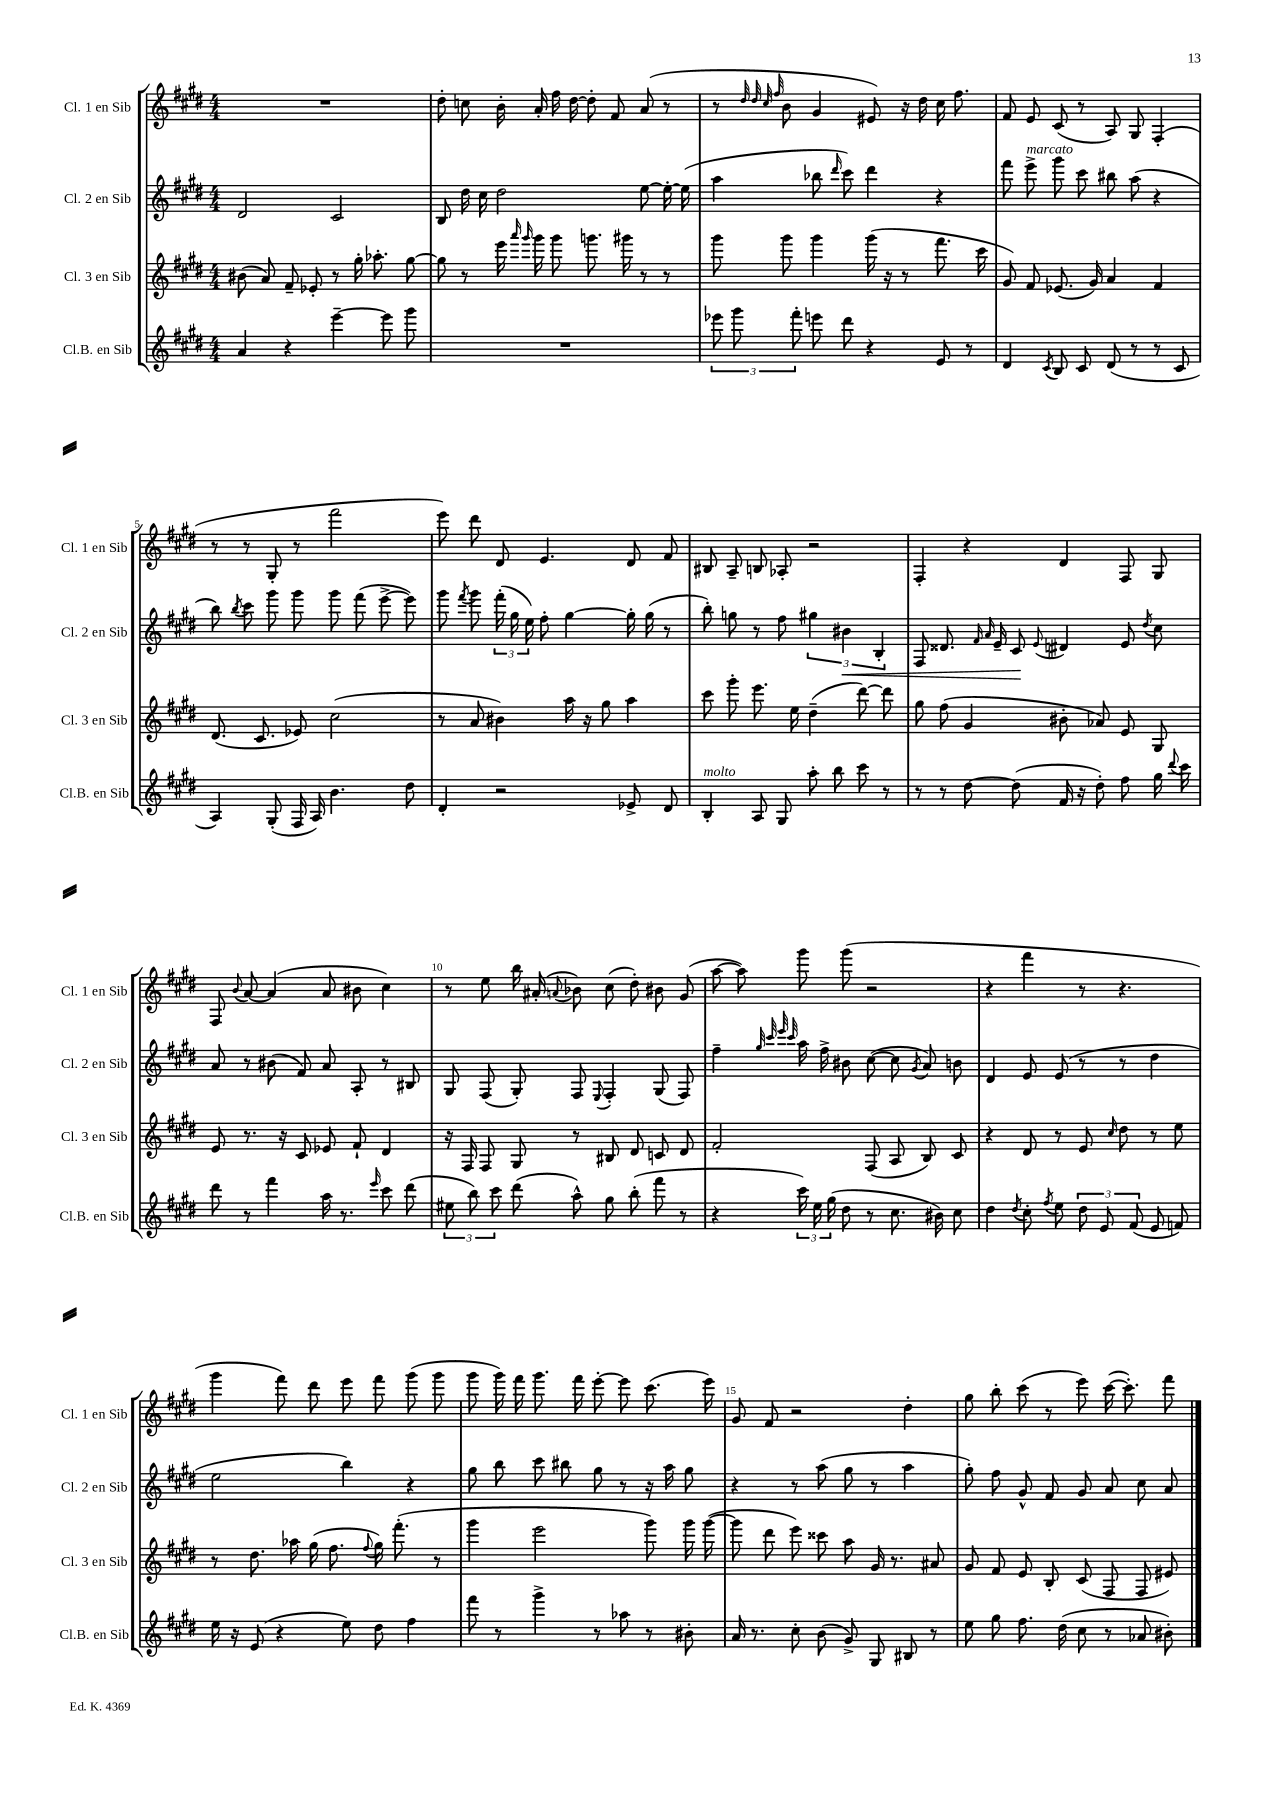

**kern	**kern	**kern	**kern
*staff4	*staff3	*staff2	*staff1
*clefG2	*clefG2	*clefG2	*clefG2
*k[f#c#g#d#]	*k[f#c#g#d#]	*k[f#c#g#d#]	*k[f#c#g#d#]
*M4/4	*M4/4	*M4/4	*M4/4
4a	(8b#	2d#	1r
.	8a)	.	.
4r	8f#~	.	.
.	8e-'	.	.
[4eee~	8r	2c#	.
.	16gg#'	.	.
.	8.aa-'	.	.
8eee]	.	.	.
8ggg#	[8gg#	.	.
=	=	=	=
1r	8gg#]	8B	8dd#'
.	8r	16dd#	8cc
.	.	16cc#	.
.	16eee	2dd#	16b'
.	16qqaaa	.	.
.	16qqggg#	.	.
.	16ggg#	.	16a'
.	8ggg#	.	16ff#
.	.	.	[16dd#
.	8.ggg	.	8dd#']
.	.	.	8f#
.	16ggg#	.	.
.	8r	[8ee	(8a
.	8r	16ee'_	8r
.	.	(16ee]	.
=	=	=	=
12eee-	8ggg#	4aa	8r
12ggg#	.	.	.
.	.	.	32qqdd#
.	.	.	32qqdd#
.	.	.	32qqcc#
.	.	.	32qqff#
.	8ggg#	.	8b
12fff#'	.	.	.
8eee	4ggg#	8bb-	4g#
.	.	16qqddd#	.
8ddd#	.	8ccc#)	.
4r	(16ggg#	4ddd#	8e#)
.	16r	.	.
.	8r	.	16r
.	.	.	16dd#
8e	8.fff#	4r	16cc#
.	.	.	8.ff#
8r	.	.	.
.	16ccc#	.	.
=	=	=	=
4d#	8g#)	8fff#	8f#
.	8f#	8eee^	8e
8qc#	.	.	.
8B	(8.e-	8ggg#	(8c#
8c#	.	8ccc#	8r
.	16g#)	.	.
(8d#	4a	8bb#	8A)
8r	.	(8aa	8G#
8r	4f#	4r	(4F#'
8c#	.	.	.
=	=	=	=
4A)	(8.d#	8bb)	8r
.	.	8qbb	.
.	.	8ccc#	8r
.	8.c#	.	.
(8G#'	.	8ggg#	8G#'
16F#	8e-)	8ggg#	8r
16A)	.	.	.
4.b	(2cc#	8ggg#	2fff#
.	.	(8fff#	.
.	.	[8eee^	.
8dd#	.	8eee])	.
=	=	=	=
4d#'	8r	8ggg#	8eee)
.	.	8qfff#	.
.	8a	8ggg#	8ddd#
2r	4b#)	(24fff#'	8d#
.	.	24gg#	.
.	.	24ee)	.
.	.	8ff#'	4.e
.	16aa	[4gg#	.
.	16r	.	.
.	8gg#	.	.
8e-^	4aa	16gg#']	8d#
.	.	(16gg#	.
8d#	.	8r	8f#
=	=	=	=
4B'	8ccc#	8bb')	8B#
.	8ggg#'	8gg	8A~
8A	8.eee	8r	8B
8G#	.	8ff#	8A-'
.	16ee	.	.
8aa'	(4dd#~	6gg#	2r
8bb	.	.	.
.	.	6b#	.
8ccc#	[8ddd#)	.	.
.	.	6B'	.
8r	8ddd#]	.	.
=	=	=	=
8r	8gg#	8F#	4F#'
8r	(8ff#	8.d##	.
[8dd#	4g#	.	4r
.	.	16qqf#	.
.	.	16qqa	.
.	.	16e~	.
(8dd#]	.	8c#	.
.	.	8qqe	.
16f#	8b#'	4d#	4d#
16r	.	.	.
8dd#')	8a-)	.	.
8ff#	8e	8e	8F#
.	.	8qdd#	.
16gg#	8G#	8cc#	8G#
8qqddd#	.	.	.
16ccc#	.	.	.
=	=	=	=
8ddd#	8e	8a	8F#
.	.	.	8qqb
8r	8.r	8r	[8a
4fff#	.	(8b#	(4a]
.	16r	.	.
.	8c#	8f#)	.
16aa	8e-	8a	8a
8.r	.	.	.
.	8f#`	8A'	8b#
16qqeee	.	.	.
8ccc#	4d#	8r	4cc#)
(8ddd#	.	8B#	.
=	=	=	=
12ee#	16r	8G#	8r
.	16F#	.	.
12bb)	.	.	.
.	8F#	(8F#	8ee
12ccc#	.	.	.
(8ddd#	8G#	8G#')	16bb
.	.	.	(16a#'
.	.	.	8qqa
8aa^^)	8r	8F#	8b-)
.	.	8qqE	.
8gg#	8B#	4F#'	(8cc#
(8bb'	8d#	.	8dd#')
8fff#	8c	(8G#	8b#
8r	8d#	8F#)	(8g#
=	=	=	=
4r	2f#'	4ff#~	[8aa
.	.	.	8aa])
.	.	32qqgg#	.
.	.	32qqccc#	.
.	.	32qqeee	.
.	.	32qqccc#	.
24ccc#)	.	16aa	8ggg#
24ee	.	.	.
.	.	16ff#^	.
(24gg#	.	.	.
8dd#	.	8b#	(8ggg#
8r	(8F#	([8cc#	2r
8.cc#	8A	8cc#]	.
.	.	8qg#	.
.	8B)	8a)	.
16b#)	.	.	.
8cc#	8c#	8b	.
=	=	=	=
4dd#	4r	4d#	4r
8qdd#	.	.	.
8cc#'	8d#	8e	4fff#
8qff#	.	.	.
8ee	8r	(8e	.
12dd#	8e	8r	8r
12e	.	.	.
.	16qqcc#	.	.
.	8dd#	8r	4.r
(12f#	.	.	.
8e	8r	4dd#	.
8f)	8ee	.	.
=	=	=	=
16ee	8r	2ee	4ggg#
16r	.	.	.
(8e	8.dd#	.	.
4r	.	.	8fff#)
.	16aa-	.	.
.	(16gg#	.	8ddd#
.	8.ff#	.	.
8ee)	.	4bb)	8eee
.	8qqff#	.	.
8dd#	16gg#)	.	8fff#
.	(8.fff#'	.	.
4ff#	.	4r	(8ggg#
.	8r	.	8ggg#
=	=	=	=
8fff#	4ggg#	8gg#	8ggg#
8r	.	8bb	16ggg#)
.	.	.	16fff#
4ggg#^	2eee	8ccc#	8.ggg#
.	.	8bb#	.
.	.	.	16fff#
8r	.	8gg#	[8eee'
8aa-	.	8r	8eee]
8r	8ggg#)	16r	(8.ccc#
.	.	16aa	.
8b#'	16ggg#	8gg#	.
.	([16ggg#	.	16eee)
=	=	=	=
16a	8ggg#]	4r	8g#
8.r	.	.	.
.	8ddd#	.	8f#
8cc#'	8eee)	8r	2r
(8b	8ccc##	(8aa	.
8g#^)	8aa	8gg#	.
8G#	16g#	8r	.
.	8.r	.	.
8B#	.	4aa	4dd#'
8r	8a#	.	.
=	=	=	=
8ee	8g#	8gg#')	8gg#
8gg#	8f#	8ff#	8bb'
8.ff#	8e	8g#^^	(8ccc#
.	8B'	8f#	8r
(16dd#	.	.	.
8cc#	(8c#	8g#	8eee)
8r	8F#	8a	([16ccc#
.	.	.	8.ccc#'])
8a-	8F#	8cc#	.
8b#')	8e#)	8a	8fff#
==	==	==	==
*-	*-	*-	*-
